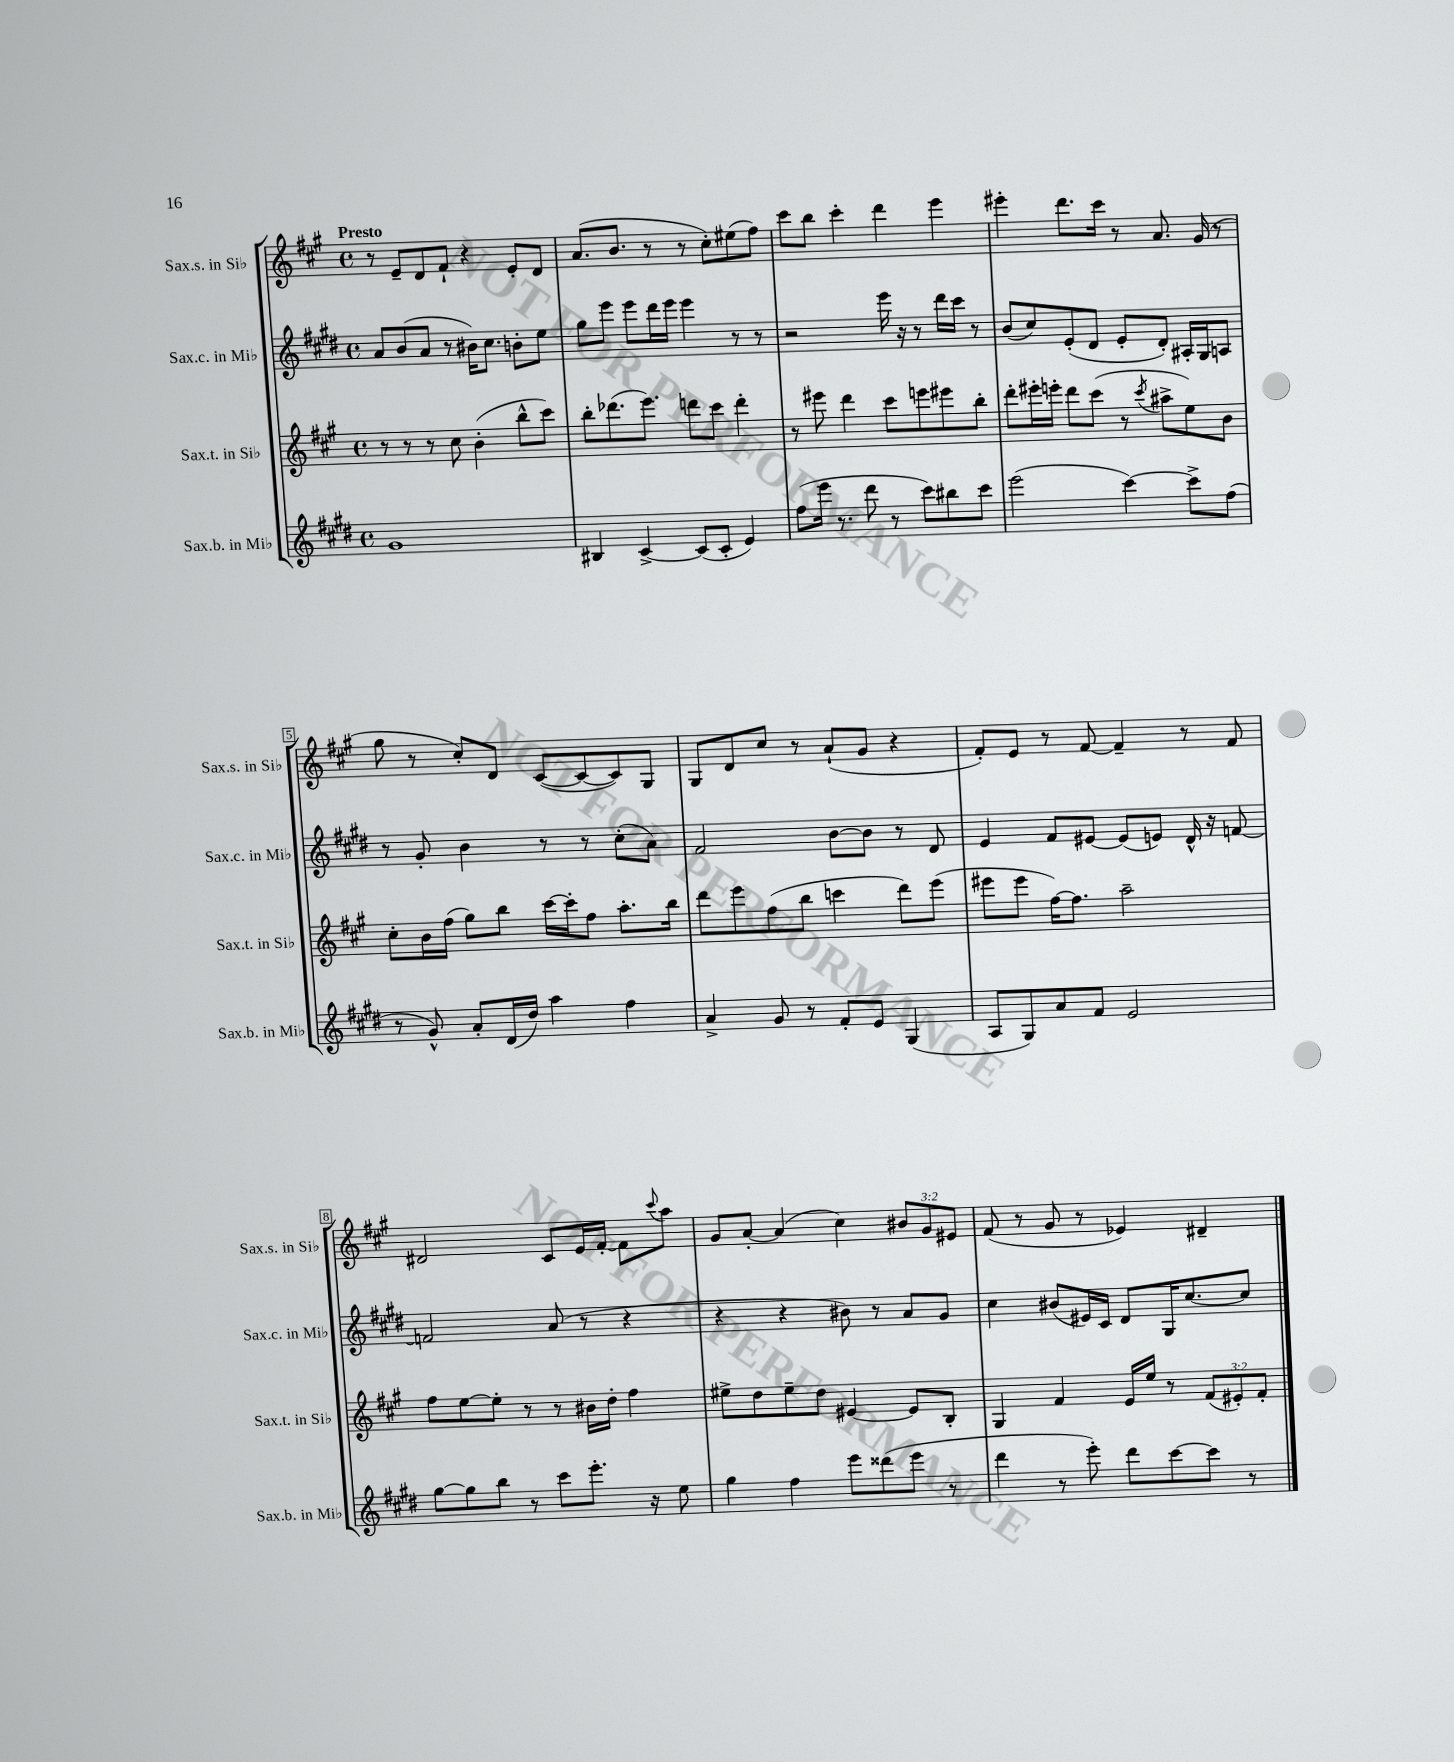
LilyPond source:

<<
\new StaffGroup <<
\new Staff = "s0" \with { instrumentName = "Sax.s. in Sib" shortInstrumentName = "Sax.s. in Sib" } {
    \clef treble \key a \major \defaultTimeSignature \time 4/4 \override Staff.TupletNumber.text = #tuplet-number::calc-fraction-text \tempo "Presto"
    r8 e'8-- d'8 fis'8-! r4 e'8-. d'8 |
    a'8.( b'8. r8 r8 cis''8-.) eis''8( fis''8) |
    cis'''8 b''8 cis'''4-. d'''4 e'''4 |
    eis'''4-. d'''8. cis'''16 r8 a'8. gis'16( r8 |
    gis''8 r8 cis''8-.) d'8 cis'8~( cis'8~ cis'8) gis8 |
    gis8 d'8 cis''8 r8 a'8-!( gis'8 r4 |
    fis'8-.) e'8 r8 fis'8~ fis'4-- r8 fis'8 |
    dis'2 cis'8 e'16 fis'16~-. fis'8 \appoggiatura { cis'''8 } a''8 |
    gis'8 a'8~-. a'4( cis''4) \tuplet 3/2 { bis'8 gis'8 eis'8 } |
    fis'8( r8 gis'8 r8 ees'4) dis'4-- \bar "|." |
}
\new Staff = "s1" \with { instrumentName = "Sax.c. in Mib" shortInstrumentName = "Sax.c. in Mib" } {
    \clef treble \key e \major \defaultTimeSignature \time 4/4
    a'8 b'8( a'8 r8 bis'16) cis''8. b'8-. e''8 |
    gis''8 e'''8 e'''8 dis'''16 e'''16 e'''4 r8 r8 |
    r2 e'''16 r16 r8 dis'''16 cis'''16 r8 |
    b'8( cis''8) e'8-.( dis'8 e'8-. dis'8-.) ais16-. gis16 a8 |
    r8 gis'8-. b'4 r8 r8 cis''8-.( a'8) |
    fis'2 b'8~ b'8 r8 dis'8 |
    e'4 fis'8 eis'8~ eis'8( e'8) dis'16-^ r16 f'8~ |
    f'2 a'8( r8 r4 |
    r4 r4 bis'8) r8 a'8 gis'8 |
    cis''4 bis'8( eis'16) cis'16 dis'8 gis16 cis''8.~ cis''8 \bar "|." |
}
\new Staff = "s2" \with { instrumentName = "Sax.t. in Sib" shortInstrumentName = "Sax.t. in Sib" } {
    \clef treble \key a \major \defaultTimeSignature \time 4/4 \override Staff.TupletNumber.text = #tuplet-number::calc-fraction-text
    r8 r8 r8 cis''8 b'4-.( b''8-^ cis'''8) |
    b''8-. des'''8.( e'''8.) d'''8 cis'''8 d'''4-. |
    r8 eis'''8 d'''4 cis'''8 e'''8 eis'''8 b''8-. |
    d'''8-. eis'''16-. e'''16-. d'''8 cis'''8( r8 \acciaccatura { cis'''8 } ais''8-> e''8) b'8 |
    cis''8-. b'16 fis''16( gis''8) b''8 cis'''16~ cis'''16-. fis''8 a''8.-. b''16 |
    d'''8 e'''8 fis''8( b''8 c'''4 d'''8) e'''8( |
    eis'''8 eis'''8 fis''16~) fis''8. a''2-- |
    fis''8 e''8~ e''8-. r8 r8 bis'16 d''16-. fis''4 |
    eis''8-> d''8 eis''8-- d''8 eis'4~ eis'8 b8-. |
    gis4 fis'4 e'16 e''16 r8 \tuplet 3/2 { fis'8( eis'8-.) fis'8-. } \bar "|." |
}
\new Staff = "s3" \with { instrumentName = "Sax.b. in Mib" shortInstrumentName = "Sax.b. in Mib" } {
    \clef treble \key e \major \defaultTimeSignature \time 4/4
    gis'1 |
    bis4 cis'4~-> cis'8( cis'8-. e'4) |
    fis''8( e'''16 r8. dis'''8 r8 cis'''8) bis''8 cis'''8 |
    e'''2( cis'''4~) cis'''8-> fis''8( |
    r8 gis'8-^) a'8-. dis'16( dis''16) a''4 fis''4 |
    a'4-> gis'8 r8 fis'8-. e'8 gis4( |
    a8 gis8) a'8 fis'8 e'2 |
    gis''8~ gis''8 b''8 r8 cis'''8 e'''8.-. r16 e''8 |
    gis''4 fis''4 e'''8 disis'''8( e'''8 r8 |
    dis'''4 r8 e'''8-.) dis'''8 cis'''8~ cis'''8 r8 \bar "|." |
}
>>
>>
\layout { \context { \Score \override BarNumber.stencil = #(make-stencil-boxer 0.1 0.3 ly:text-interface::print) } }
